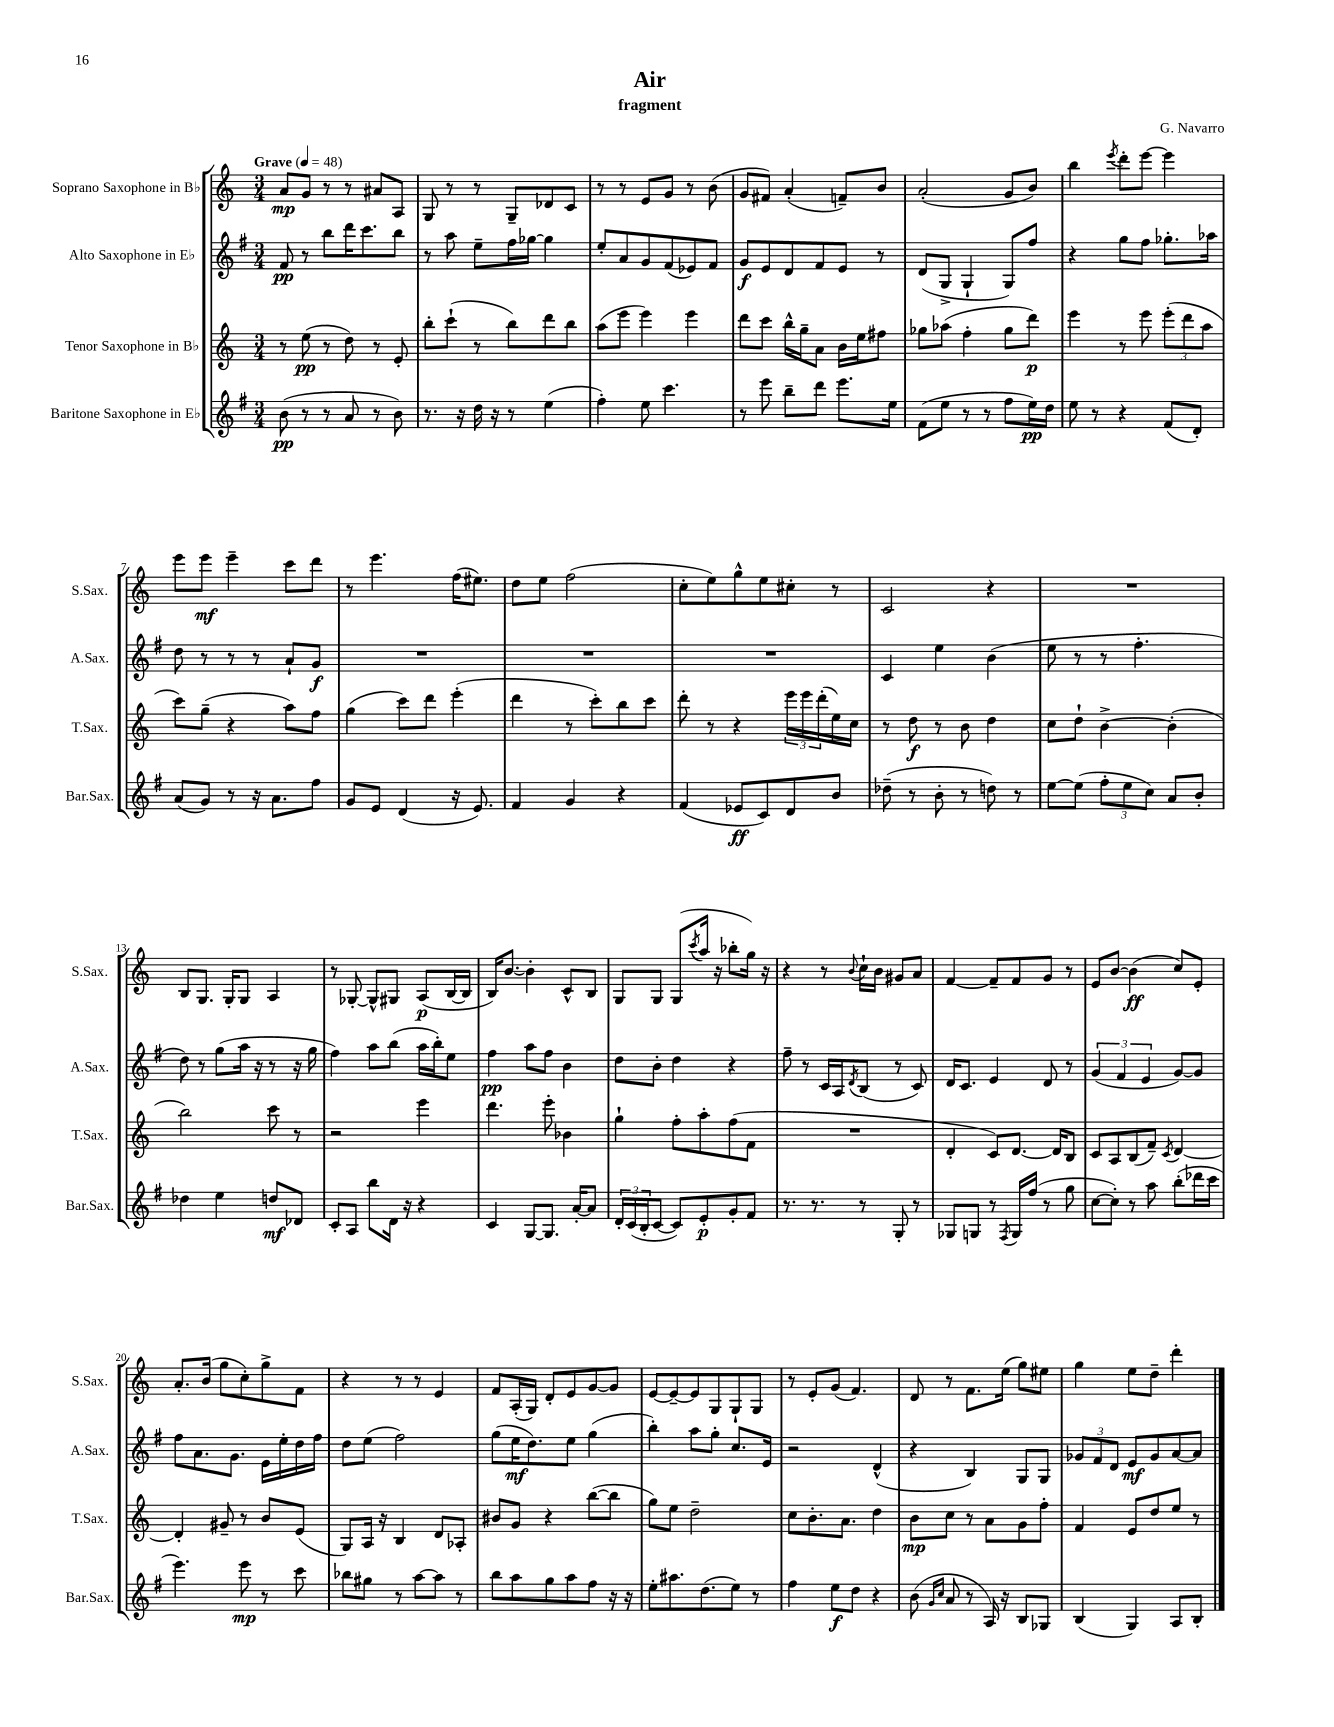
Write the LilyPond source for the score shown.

\header { title = "Air" composer = "G. Navarro" subtitle = "fragment" }
<<
\new StaffGroup <<
\new Staff = "s0" \with { instrumentName = "Soprano Saxophone in Bb" shortInstrumentName = "S.Sax." } {
    \clef treble \key c \major \numericTimeSignature \time 3/4 \tempo "Grave" 4 = 48
    a'8\mp g'8 r8 r8 ais'8 a8 |
    g8 r8 r8 g8-- des'8 c'8 |
    r8 r8 e'8 g'8 r8 b'8( |
    g'8 fis'8) a'4-.( f'8--) b'8 |
    a'2-.( g'8 b'8) |
    b''4 \acciaccatura { e'''8 } d'''8-. e'''8~ e'''4 |
    e'''8 e'''8\mf e'''4-- c'''8 d'''8 |
    r8 e'''4. f''16( eis''8.) |
    d''8 e''8 f''2( |
    c''8-. e''8) g''8-^ e''8 cis''8-. r8 |
    c'2 r4 |
    R2. |
    b8 g8. g16-. g8 a4 |
    r8 ges8~-. ges8-^ gis8 a8\p( b16~ b16 |
    b16) b'8.~ b'4-. c'8-^ b8 |
    g8 g8 g8( \acciaccatura { c'''8 } a''16 r16 bes''8-. g''16) r16 |
    r4 r8 \appoggiatura { b'8 } c''16-! b'16 gis'8 a'8 |
    f'4~ f'8-- f'8 g'8 r8 |
    e'8 b'8~ b'4\ff( c''8) e'8-. |
    a'8.-. b'16( g''8 c''8-.) g''8-> f'8 |
    r4 r8 r8 e'4 |
    f'8 a16-.( g16) d'8-. e'8 g'8~ g'8 |
    e'8~ e'8~-- e'8 g8 g8-! g8 |
    r8 e'8-. g'8( f'4.) |
    d'8 r8 f'8. e''16( g''8) eis''8 |
    g''4 e''8 d''8-- d'''4-. \bar "|." |
}
\new Staff = "s1" \with { instrumentName = "Alto Saxophone in Eb" shortInstrumentName = "A.Sax." } {
    \clef treble \key g \major \numericTimeSignature \time 3/4
    fis'8\pp r8 b''8 d'''16 c'''8. b''8 |
    r8 a''8 e''8-- fis''16 ges''16~ ges''4 |
    e''8-. a'8 g'8 fis'8( ees'8) fis'8 |
    g'8\f e'8 d'8 fis'8 e'8 r8 |
    d'8( g8-> g4-! g8) fis''8 |
    r4 g''8 fis''8 ges''8.-. aes''16 |
    d''8 r8 r8 r8 a'8-! g'8\f |
    R2. |
    R2. |
    R2. |
    c'4 e''4 b'4( |
    e''8 r8 r8 fis''4.-. |
    d''8) r8 g''8( a''16 r16 r8 r16 g''16 |
    fis''4) a''8 b''8( a''16 b''16-.) e''8 |
    fis''4\pp a''8 fis''8 b'4 |
    d''8 b'8-. d''4 r4 |
    fis''8-- r8 c'16 a16 \acciaccatura { d'8 } b8( r8 c'8) |
    d'16 c'8. e'4 d'8 r8 |
    \tuplet 3/2 { g'4( fis'4 e'4 } g'8~) g'8 |
    fis''8 a'8. g'8. e'16 e''16-. d''16 fis''16 |
    d''8 e''8( fis''2) |
    g''8( e''16\mf d''8.) e''8 g''4( |
    b''4-.) a''8 g''8-. c''8. e'16 |
    r2 d'4-^( |
    r4 b4) g8 g8 |
    \tuplet 3/2 { ges'8 fis'8 d'8 } e'8\mf ges'8 a'8~ a'8 \bar "|." |
}
\new Staff = "s2" \with { instrumentName = "Tenor Saxophone in Bb" shortInstrumentName = "T.Sax." } {
    \clef treble \key c \major \numericTimeSignature \time 3/4
    r8 e''8\pp( r8 d''8) r8 e'8-. |
    b''8-. c'''8-!( r8 b''8) d'''8 b''8 |
    a''8( e'''8 e'''4) e'''4 |
    d'''8 c'''8 b''16-^ g''16-- a'8 b'16 e''16 fis''8 |
    ges''8 aes''8( f''4-. ges''8 d'''8\p) |
    e'''4 r8 e'''8 \tuplet 3/2 { e'''8-.( d'''8 a''8 } |
    c'''8) g''8--( r4 a''8) f''8 |
    g''4( c'''8) d'''8 e'''4-.( |
    d'''4 r8 c'''8-.) b''8 c'''8 |
    d'''8-. r8 r4 \tuplet 3/2 { e'''16 e'''16 d'''16-.( } e''16) c''16 |
    r8 d''8\f r8 b'8 d''4 |
    c''8 d''8-! b'4~-> b'4-.( |
    b''2) c'''8 r8 |
    r2 e'''4 |
    d'''4. e'''8-. bes'4 |
    g''4-! f''8-. a''8-. f''8( f'8 |
    R2. |
    d'4-. c'8) d'8.~ d'16 b8 |
    c'8 a8 b8( f'8--) \acciaccatura { c'8 } d'4~ |
    d'4-. gis'8-- r8 b'8 e'8( |
    g8) a16 r16 b4 d'8 aes8-. |
    bis'8 g'8 r4 b''8~( b''8 |
    g''8) e''8 d''2-- |
    c''8 b'8.-. a'8. d''4 |
    b'8\mp c''8 r8 a'8 g'8 f''8-. |
    f'4 e'8 d''8 e''8 r8 \bar "|." |
}
\new Staff = "s3" \with { instrumentName = "Baritone Saxophone in Eb" shortInstrumentName = "Bar.Sax." } {
    \clef treble \key g \major \numericTimeSignature \time 3/4
    b'8\pp( r8 r8 a'8 r8 b'8) |
    r8. r16 d''16 r16 r8 e''4( |
    fis''4-.) e''8 c'''4. |
    r8 e'''8 b''8-- d'''8 e'''8. e''16 |
    fis'8( e''8 r8 r8 fis''8 e''16\pp) d''16 |
    e''8 r8 r4 fis'8( d'8-.) |
    a'8( g'8) r8 r16 a'8. fis''8 |
    g'8 e'8 d'4( r16 e'8.) |
    fis'4 g'4 r4 |
    fis'4( ees'8\ff c'8) d'8 b'8 |
    des''8--( r8 b'8-. r8 d''8) r8 |
    e''8~ e''8( \tuplet 3/2 { fis''8-. e''8 c''8) } a'8 b'8-. |
    des''4 e''4 d''8\mf des'8 |
    c'8-. a8 b''8 d'16 r16 r4 |
    c'4 g8~ g8. a'16~-. a'8 |
    \tuplet 3/2 { d'16-. c'16( b16-. } c'8~ c'8) e'8-.\p g'8-. fis'8 |
    r8. r8. r8 g8-. r8 |
    ges8 g8 r8 \acciaccatura { fis8 } g16 fis''16( r8 g''8 |
    c''8~ c''8-.) r8 a''8 b''8-.( des'''16 c'''16 |
    e'''4.) e'''8\mp r8 c'''8 |
    bes''8 gis''8 r8 a''8~ a''8 r8 |
    b''8 a''8 g''8 a''8 fis''8 r16 r16 |
    e''8-. ais''8. d''8.( e''8) r8 |
    fis''4 e''8\f d''8 r4 |
    b'8( \grace { g'16 c''16 } a'8 r8 a16) r16 b8 ges8 |
    b4( g4) a8 b8-. \bar "|." |
}
>>
>>
